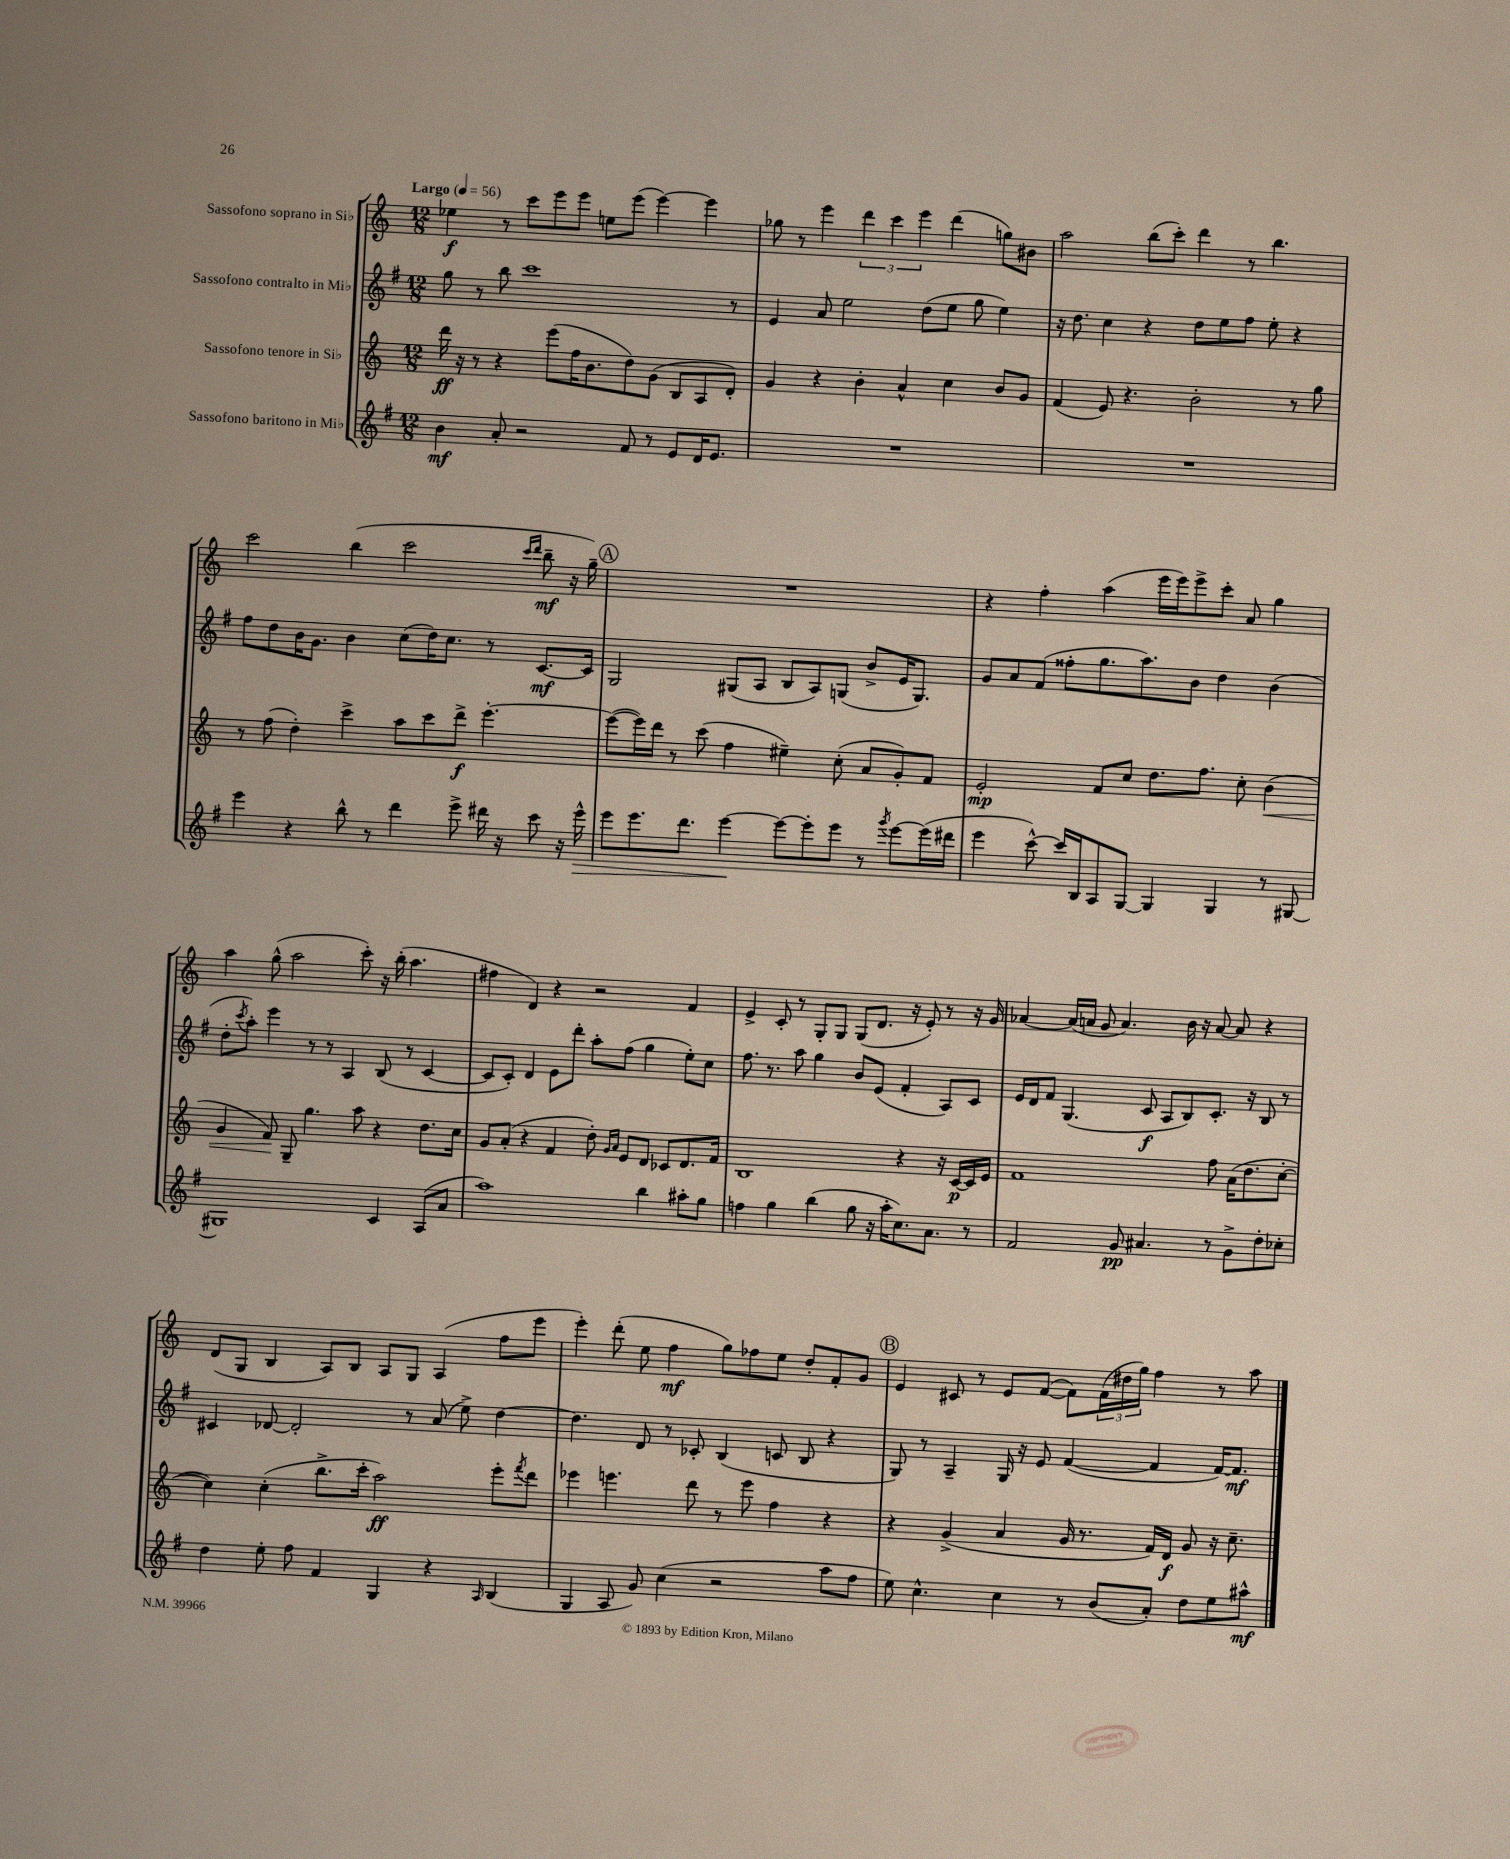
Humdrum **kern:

**kern	**kern	**kern	**kern
*staff4	*staff3	*staff2	*staff1
*clefG2	*clefG2	*clefG2	*clefG2
*k[f#]	*k[]	*k[f#]	*k[]
*M12/8	*M12/8	*M12/8	*M12/8
*MM56	*MM56	*MM56	*MM56
4b\	16ddd\	8gg\	4ee-\
.	16r	.	.
.	8r	8r	.
8a'/	4r	8bb\	8r
2r	.	1ccc	8ccc\L
.	(8eee\L	.	8eee\
.	16ff\K	.	8eee\J
.	8.b\	.	.
.	.	.	8ee\L
8f#/	8dd\)	.	(8eee\J
8r	(8g\J	.	[4eee\)
8e/L	8B/L	.	.
16d/K	8A/	.	4eee\]
8.e/J	.	.	.
.	8d'/J)	8r	.
=	=	=	=
1.r	4g/	4e/	8gg-\
.	.	.	8r
.	4r	8a/	4eee\
.	.	2ee\	.
.	4b'\	.	6ddd\
.	.	.	6ccc\
.	4a^^/	.	.
.	.	.	6eee\
.	.	(8dd\L	.
.	4cc\	8ee\J	(4ddd\
.	.	8gg\	.
.	8b/L	4ee\)	8gg\L)
.	8g/J	.	8b#\J
=	=	=	=
1.r	(4f/	16r	2aa\
.	.	8.dd\	.
.	8e/)	4cc\	.
.	4.r	.	.
.	.	4r	(8bb\L
.	.	.	8ccc'\J)
.	2b'\	8dd\L	4ddd\
.	.	8ee\	.
.	.	8ff#\J	8r
.	.	8ee'\	4.bb\
.	8r	4r	.
.	8gg\	.	.
=	=	=	=
4eee\	8r	8ff#\L	2ccc\
.	(8ff\	8dd\	.
4r	4dd'\)	16b\K	.
.	.	8.g\J	.
8bb^^\	4ccc^\	4b\	(4bb\
8r	.	.	.
4ddd\	8aa\L	(8cc\L	2ccc\
.	8ccc\	16dd\K)	.
.	.	8.cc\J	.
8eee^\	8ddd^\J	.	.
16ddd#\	[4.eee'\	8r	.
16r	.	.	.
.	.	.	16qqccc/LL
.	.	.	16qqddd/JJ
8ccc\	.	[8.c/L	8bb~\
16r	.	.	16r
16eee^^\	.	16c/]Jk	16gg~\)
=	=	=	=
8eee\L	(8eee\_L	2G/	1.r
8.eee\	16eee\]L)	.	.
.	16ddd\JJ	.	.
.	8r	.	.
8.ddd\J	.	.	.
.	(8ccc\	.	.
[4eee\	4ff\	(8G#/L	.
.	.	8A/J	.
8eee\_L	4ee#~\)	8B/L	.
8eee'\]	.	8A/)	.
8eee\J	(8cc'\	(8G/J	.
8r	8a/L	8b^/L	.
8qggg/	.	.	.
[8eee\L	8g'/)	16e/K	.
.	.	8.G/J)	.
(16eee\]L	8f/J	.	.
16ddd#\JJ	.	.	.
=	=	=	=
4eee\	2e'/	8g/L	4r
.	.	8a/	.
[8ccc^^\)	.	(8f#/J	4ff'\
16ccc/]LL	.	8ff##'\L	.
16B/J	.	.	.
8A/	8f/L	8.gg\	(4aa\
[8G/J	8cc/J	.	.
.	.	8.aa\)	.
4G/]	8.dd\L	.	16eee\LL
.	.	.	16eee\J)
.	.	8b\J	8eee^\
.	8.ff\J	.	.
4G/	.	4dd\	8ccc'\J
.	8cc'\	.	8a/
8r	(4b\	(4b\	4gg\
[8G#/	.	.	.
=	=	=	=
1G#]	4g/	8dd'\L	4aa\
.	.	8qccc/	.
.	.	8aa'\J)	.
.	8f/)	4eee\	(8gg^^\
.	8G~/	.	2aa\
.	4.gg\	8r	.
.	.	8r	.
.	.	4A/	.
.	8aa\	.	8ccc'\)
4c/	4r	(8B/	16r
.	.	.	(16bb'\
.	.	8r	4.aa\
(8A/L	8.dd\L	[4c/	.
8a/J	.	.	.
.	16cc\Jk	.	.
=	=	=	=
1aa)	8g/L	8c/]L	4ff#\
.	(8a'/J	8c'/J)	.
.	4r	4d/	4d/)
.	4f/	8e\L	4r
.	.	8ddd'\J	.
.	8dd'\)	8aa'\L	2r
.	16qqg/LL	.	.
.	16qqa/JJ	.	.
.	8e/L	(8ff#\J	.
4bb\	8d/J	4gg\	.
.	8c-/L	.	.
8aa#'\L	8.d/	8ee'\L)	4f/
8gg\J	.	8cc\J	.
.	16f/Jk	.	.
=	=	=	=
4ff\	1B	8.ff#\	4e^/
.	.	8.r	.
4gg\	.	.	8c'/
.	.	8aa\	8r
(4bb\	.	4gg\	8G'/L
.	.	.	8G/J
8gg\	.	8b/L	(8G/L
16r	.	(8e/J	8.d/J
16aa'\LK	.	.	.
8.cc\)	4r	4f#'/	.
.	.	.	16r
.	.	.	8e'/)
8.a\J	.	.	.
.	16r	8A/L)	8r
.	[16c/LL	.	.
8r	16c/]	8c/J	16r
.	16e/JJ	.	16g/
=	=	=	=
2f#/	1f	16e/LL	[4a-/
.	.	16d/J	.
.	.	8f#/J	.
.	.	(4.G/	(16a-/]LL
.	.	.	16a/JJ
.	.	.	8g/
8g/	.	.	4.a/)
4.a#/	.	8c/	.
.	.	8A/L	.
.	.	8B/)	16b\
.	.	.	16r
8r	8ff\	8.c'/J	[8a/
8g^\L	(16a\LK	.	8a/]
.	8.dd\	16r	.
8dd'\	.	8B/	4r
8cc-'\J	[8cc'\J	8r	.
=	=	=	=
4dd\	4cc\])	4c#/	(8d/L
.	.	.	8G/J
8ee'\	(4cc'\	[8d-/	4B/
8ff#\	.	2d-'/]	.
4f#/	8.bb^\L	.	8A/L)
.	.	.	8B/J
.	16ccc'\Jk	.	.
4G/	2aa\)	.	8A/L
.	.	8r	8G/J
4r	.	(8a/	(4A/
.	.	8ee^\)	.
16qqA/	.	.	.
(4B/	8eee'\L	[4dd\	8ff\L
.	8qfff/	.	.
.	8ddd\J	.	8eee\J
=	=	=	=
4G/	4eee-\	4.dd\]	4eee'\)
8A/	4.eee\	.	(8ddd'\
8g/)	.	8d/	8ee\
(4cc\	.	8r	4ff\
.	8ddd\	8c-'/	.
2r	8r	(4B/	8gg\L)
.	8eee\	.	8ff-\
.	4ff\	8c/	8ee\J
.	.	8B/	8dd'/L
8aa\L	4r	4r	8f'/
8ff#\J	.	.	8g/J
=	=	=	=
8ee\)	4r	8G/)	4e/
4.cc^^\	.	8r	.
.	(4g^/	4A~/	8c#/
.	.	.	8r
4cc\	4a/	16G/	8e/L
.	.	16r	.
.	.	8e/	([8f/J
8r	16g/	([4f#/	8f\]L)
.	8.r	.	.
(8b/L	.	.	(24f\L
.	.	.	24dd#\
.	.	.	24gg\JJ)
8a'/J)	16f/LL)	4f#/]	4ff\
.	16d/JJ	.	.
8dd\L	8g/	.	.
8ee\	16r	[16f#/LK)	8r
.	8.cc~\	8.f#/]J	.
8aa#^^\J	.	.	8aa\
==	==	==	==
*-	*-	*-	*-
